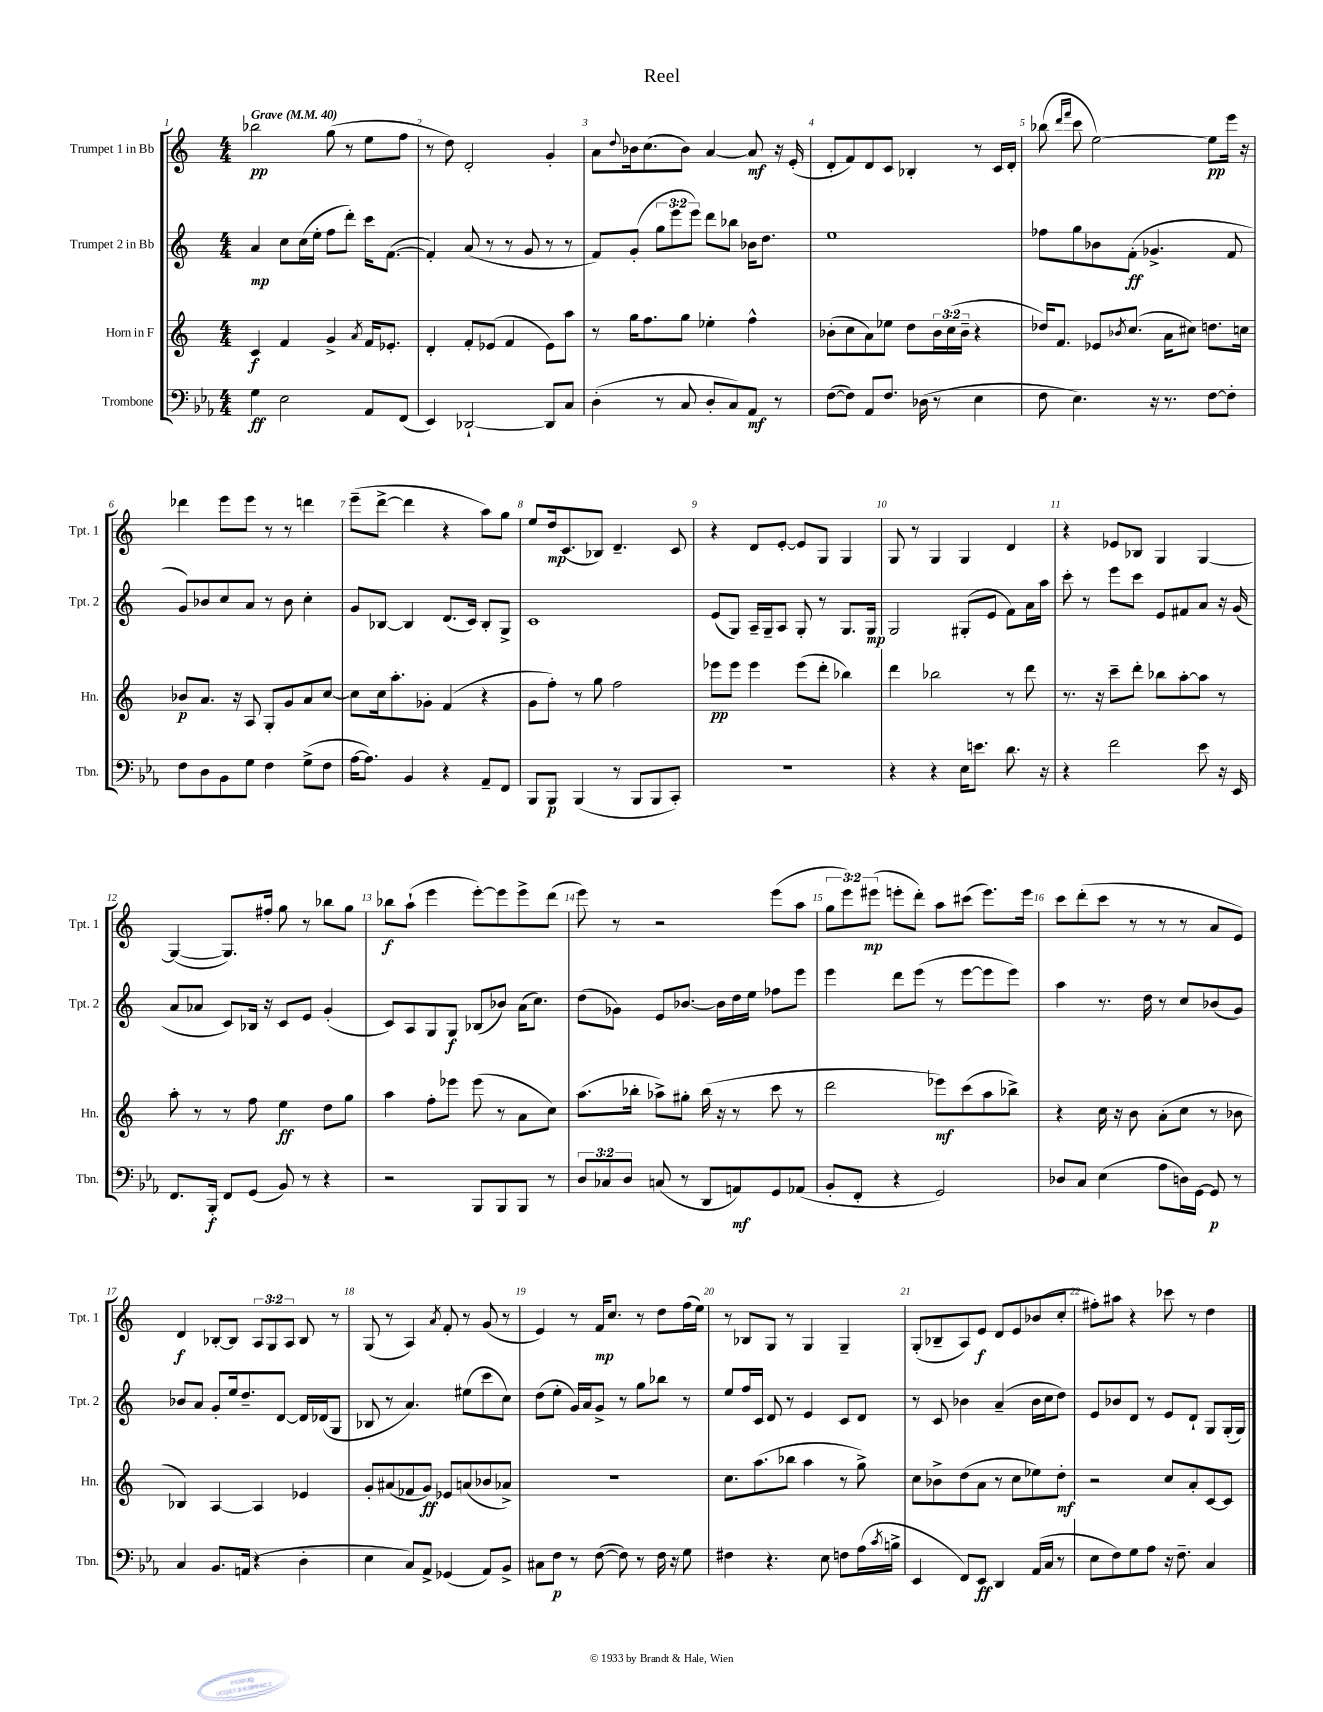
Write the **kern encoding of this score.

**kern	**kern	**kern	**kern
*staff4	*staff3	*staff2	*staff1
*clefF4	*clefG2	*clefG2	*clefG2
*k[b-e-a-]	*k[]	*k[]	*k[]
*M4/4	*M4/4	*M4/4	*M4/4
*MM40	*MM40	*MM40	*MM40
4G\	4c/	4a/	2bb-\
2E-\	4f/	8cc\L	.
.	.	(16cc\L	.
.	.	16ee'\JJ	.
.	4g^/	8ff\L	(8gg\
.	.	8ddd'\J)	8r
.	8qa/	.	.
8AA-/L	16f/LK	16ccc\LK	8ee\L
.	8.e-'/J	([8.f\J	.
(8FF/J	.	.	8ff\J
=	=	=	=
4EE-/)	4d'/	4f'/])	8r
.	.	.	8dd\)
[2DD-`/	8f'/L	(8a/	2d'/
.	(8e-/J	8r	.
.	4f/	8r	.
.	.	8g/	.
8DD-/]L	8e-\L)	8r	4g'/
8C/J	8aa\J	8r	.
=	=	=	=
(4D'\	8r	8f/L)	8a\L
.	.	.	8qqdd/
.	16gg\LK	(8g'/J	16b-\k
.	8.ff\	.	(8.cc\
8r	.	12gg\L	.
.	.	12eee\	.
8C/	8gg\J	.	8b-\J)
.	.	12eee\J)	.
8D'/L	4ee-'\	8ddd\L	[4a/
8C/)	.	8bb-\J	.
8AA-/J	4ff^^\	16b-\LK	8a/]
.	.	8.dd\J	.
8r	.	.	16r
.	.	.	(16e'/
=	=	=	=
([8F\L	(8b-'\L	1ee	8d'/L
8F\]J)	8cc\	.	8f/)
8AA-/L	8a\)	.	8d/
8.F/J	8ee-\J	.	8c/J
.	8dd\L	.	4B-'/
(16D-\	.	.	.
8r	24b-\L	.	.
.	(24cc\	.	.
.	24b-~\JJ	.	.
4E-\	4r	.	8r
.	.	.	16c/LL
.	.	.	16d'/JJ
=	=	=	=
8F\	16dd-/LK)	8ff-\L	(8bb-\
.	8.f/J	.	.
.	.	.	16qqddd/LL
.	.	.	16qqfff/JJ
4.E-\)	.	8gg\	8ccc\
.	8e-/L	8b-\	[2ee\)
.	8qb-/	.	.
.	(8.cc/J	(8f'\J	.
16r	.	4.g-^/	.
8.r	16a\LK	.	.
.	8cc#\J)	.	.
[8F\L	8.dd\L	.	8ee\]L
8F'\]J	.	8f/	16eee\Jk
.	16cc\Jk	.	16r
=	=	=	=
8F\L	8b-/L	8g/L)	4ddd-\
8D\	8.a/J	8b-/	.
8BB-\	.	8cc/	8eee\L
.	16r	.	.
8G\J	8A/	8a/J	8eee\J
4F\	8G'/L	8r	8r
.	8g/	8b-\	8r
(8G^\L	8a/	4cc'\	4ddd\
8F\J	[8cc/J	.	.
=	=	=	=
[16A-\LK	8cc\]L	8g/L	(8eee~\L
8.A-\]J)	.	.	.
.	16cc\k	[8B-/J	[8ddd^\J
.	8.aa'\	.	.
4BB-/	.	4B-/]	4ddd\]
.	8g-'\J	.	.
4r	(4f/	(8.d/L	4r
.	.	16c/Jk)	.
8AA-~/L	4r	8B-'/L	8aa\L)
8FF/J	.	8G^/J	8gg\J
=	=	=	=
8BBB-/L	8g\L	1c	8ee/L
8BBB-/J	8ff'\J)	.	16dd/k
.	.	.	(8.c/
(4BBB-/	8r	.	.
.	8gg\	.	8B-/J)
8r	2ff\	.	4.d~/
8BBB-/L	.	.	.
8BBB-/	.	.	.
8CC'/J)	.	.	8c/
=	=	=	=
1r	8eee-\L	(8e/L	4r
.	8eee-\J	8G/J)	.
.	4eee-\	16A~/LL	8d/L
.	.	16G~/J	.
.	.	8A/J	[8e'/J
.	(8eee-\L	8G'/	8e/]L
.	8ddd'\J	8r	8G/J
.	4bb-\)	8.G/L	4G/
.	.	16G/Jk	.
=	=	=	=
4r	4ddd\	2G/	8G/
.	.	.	8r
4r	2bb-\	.	4G/
16E-\LK	.	(8G#'/L	4G/
8.e\J	.	.	.
.	.	8e/J	.
8.d\	8r	8f\L)	4d/
.	8ddd\	16a\L	.
16r	.	16aa\JJ	.
=	=	=	=
4r	8.r	8ccc'\	4r
.	.	8r	.
.	16r	.	.
2f\	8ccc~\L	8eee\L	8e-/L
.	8ddd'\J	8ccc\J	8B-/J
.	8bb-\L	8e/L	4G/
.	[8aa'\	8f#/	.
8e-\	8aa\]J	8a/J	[4G/
16r	8r	16r	.
16EE-/	.	(16g/	.
=	=	=	=
8.FF/L	8aa'\	8a/L	(4G/_
.	8r	8a-/J	.
16BBB-'/Jk	.	.	.
8FF/L	8r	8c/L)	8.G/]L)
(8GG/J	8ff\	16B-/Jk	.
.	.	16r	16ff#'/Jk
8BB-/)	4ee\	8c/L	8gg\
8r	.	8e/J	8r
4r	8dd\L	(4g'/	8bb-\L
.	8gg\J	.	8gg\J
=	=	=	=
2r	4aa\	8c/L)	8bb-\L
.	.	8A/	(8aa`\J
.	8ff'\L	8G/	4eee\
.	8eee-\J	8G/J	.
8BBB-/L	(8eee-\	(8B-/L	[8eee'\L)
8BBB-/	8r	8b-/J)	8eee\]
8BBB-/J	8a\L	(16a\LK	8eee^\
.	.	8.cc\J)	.
8r	8cc\J)	.	(8ddd\J
=	=	=	=
12D/L	(8.aa\L	(8dd\L	8eee\)
12C-/	.	.	.
.	.	8g-\J)	8r
12D/J	.	.	.
.	16bb-'\Jk	.	.
(8C/	8aa-^\L)	8e/L	2r
8r	8gg#'\J	[8.b-/J	.
8DD/L	(16bb-\	.	.
.	16r	16b-\]LL	.
8AA/)	8r	16dd\	.
.	.	16ee\JJ	.
8GG/	8ccc\	8ff-\L	(8eee\L
(8AA-/J	8r	8eee\J	8aa\J
=	=	=	=
8BB-'/L	2ddd\	4eee\	12gg\L
.	.	.	12eee\)
8FF'/J	.	.	.
.	.	.	(12eee#\J
4r	.	8ddd\L	8eee'\L
.	.	(8eee\J	8ddd'\J)
2GG/)	8eee-\L)	8r	8aa\L
.	(8ccc\	[8eee\L	(8ccc#\J
.	8aa\	8eee\]	8.eee\L)
.	8bb-^\J)	8eee\J)	.
.	.	.	16eee\Jk
=	=	=	=
8D-/L	4r	4aa\	8ccc\L
8C/J	.	.	(8ddd'\
(4E-\	16cc\	8.r	8ccc\J
.	16r	.	.
.	8b\	.	8r
.	.	16dd\	.
8A-\L	(8a'\L	8r	8r
16D\L)	8cc\J	8cc/L	8r
[16GG\JJ	.	.	.
8GG/]	8r	(8b-/	8a/L
8r	8b-\	8g/J)	8e/J)
=	=	=	=
4C/	4B-/)	8b-/L	4d/
.	.	8a/J	.
8.BB-/L	[4A/	8g'/L	[8B-'/L
.	.	16ee/k	8B-/]J
(16AA/Jk	.	8.dd~/	.
4r	4A/]	.	12A/L
.	.	.	12G/
.	.	[8d/J	.
.	.	.	12A/J
4D'\	4e-/	16d/]LL	8B-/
.	.	(16d-/J	.
.	.	8G/J	8r
=	=	=	=
4E-\	8g'/L	8B-/	(8G/
.	(8a#/	8r	8r
8C/L)	8f-/	4.a/)	4A/)
8AA-^/J	8g/J)	.	.
.	.	.	8qa/
(4GG-/	8e-/L	.	8f'/
.	(8a/	(8ee#\L	8r
8AA-/L)	8b-/	8ccc\	(8g/
8BB-^/J	8a-^/J)	8cc\J)	8r
=	=	=	=
8C#\L	1r	(8dd\L	4e/)
8F\J	.	8ee'\J	.
8r	.	16g/LL)	8r
.	.	16a/J	.
([8F\	.	8g^/J	16f/LK
.	.	.	8.cc/J
8F\])	.	8r	.
8r	.	8gg\L	8r
16F\	.	8bb-\J	8dd\L
16r	.	.	.
8G\	.	8r	(16ff\L
.	.	.	16ee\JJ)
=	=	=	=
4F#\	8.cc\L	8ee/L	8r
.	.	16ff/L	8B-/L
.	(8.aa\	16c/JJ	.
4.r	.	8d/	8G/J
.	8bb-\J	8r	8r
.	4aa\	4e/	4G/
8E-\	.	.	.
8F\L	8r	8c/L	4G~/
(16A-\L	8gg^\)	8d/J	.
8qc/	.	.	.
16B^\JJ	.	.	.
=	=	=	=
4EE-/	8cc\L	8r	(8G'/L
.	8b-^\	8c/	8B-~/
8FF/L)	(8dd\	4b-\	8A/)
8EE-/J	8a\J	.	8e/J
4DD/	8r	(4a~/	8d/L
.	8cc\L	.	8e/
(16AA-/LL	8ee-\)	16b-\LL	(8b-/
16C/JJ	.	16cc\J	.
8r	8dd'\J	8dd\J)	8cc'/J
=	=	=	=
8E-\L	2r	8e/L	8ff#'\L)
8F\)	.	8b-/	8aa#\J
8G\	.	8d/J	4r
8A-\J	.	8r	.
16r	8cc/L	8e/L	8ccc-\
8.F~\	.	.	.
.	8a'/	8d`/J	8r
4C/	[8c/	8G/L	4dd\
.	8c/]J	(16G'/L	.
.	.	16G/JJ)	.
==	==	==	==
*-	*-	*-	*-
